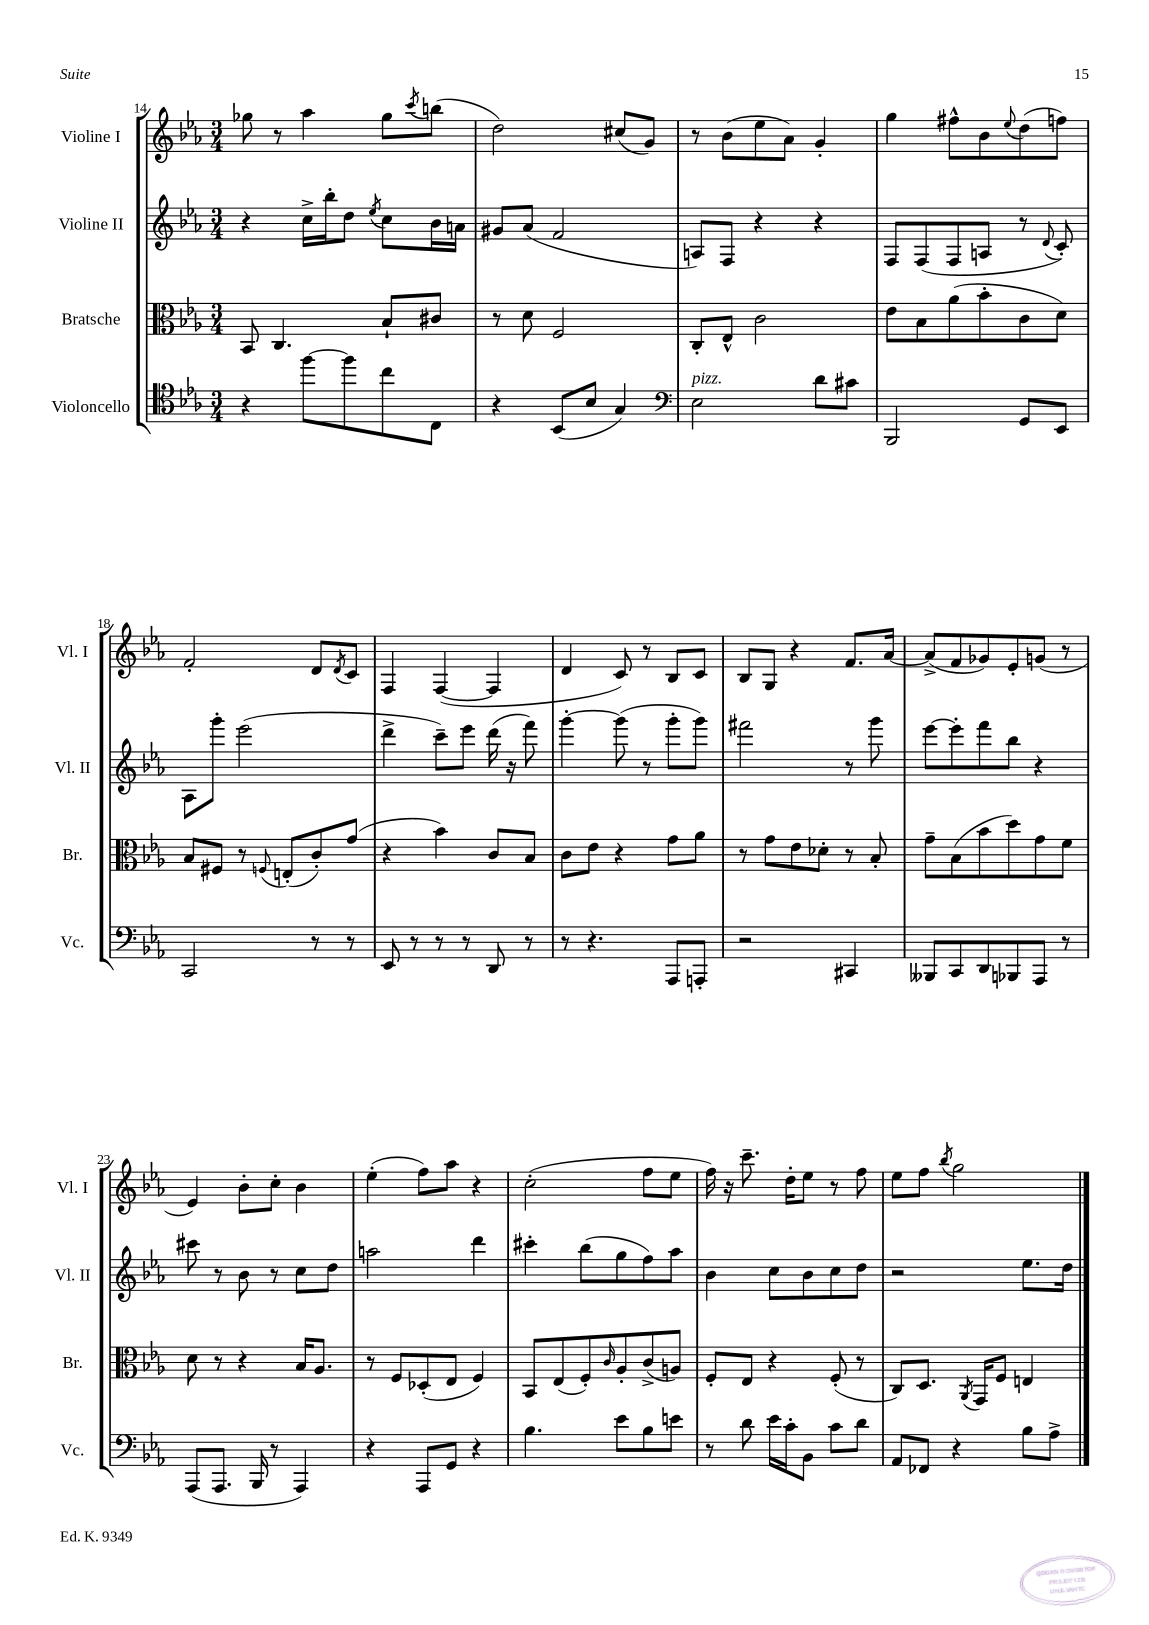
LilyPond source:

<<
\new StaffGroup <<
\new Staff = "s0" \with { instrumentName = "Violine I" shortInstrumentName = "Vl. I" } {
    \clef treble \key ees \major \numericTimeSignature \time 3/4
    ges''8 r8 aes''4 ges''8 \acciaccatura { c'''8 } b''8( |
    d''2) cis''8( g'8) |
    r8 bes'8( ees''8 aes'8) g'4-. |
    g''4 fis''8-^ bes'8 \appoggiatura { ees''8 } d''8( f''8) |
    f'2-. d'8 \acciaccatura { d'8 } c'8 |
    f4 f4~( f4 |
    d'4 c'8) r8 bes8 c'8 |
    bes8 g8 r4 f'8. aes'16~ |
    aes'8->( f'8 ges'8) ees'8-. g'8( r8 |
    ees'4) bes'8-. c''8-. bes'4 |
    ees''4-.( f''8) aes''8 r4 |
    c''2-.( f''8 ees''8 |
    f''16) r16 c'''8.-- d''16-. ees''8 r8 f''8 |
    ees''8 f''8 \acciaccatura { bes''8 } g''2 \bar "|." |
}
\new Staff = "s1" \with { instrumentName = "Violine II" shortInstrumentName = "Vl. II" } {
    \clef treble \key ees \major \numericTimeSignature \time 3/4
    r4 c''16-> bes''16-. d''8 \acciaccatura { ees''8 } c''8 bes'16 a'16 |
    gis'8 aes'8( f'2 |
    a8) f8 r4 r4 |
    f8 f8( f8 a8 r8 \appoggiatura { d'8 } c'8-.) |
    aes8 g'''8-. ees'''2( |
    d'''4-> c'''8--) ees'''8 d'''16( r16 f'''8) |
    g'''4~-. g'''8( r8 g'''8-. g'''8) |
    fis'''2 r8 g'''8 |
    ees'''8~ ees'''8-. f'''8 bes''8 r4 |
    cis'''8 r8 bes'8 r8 c''8 d''8 |
    a''2 d'''4 |
    cis'''4-. bes''8( g''8 f''8) aes''8 |
    bes'4 c''8 bes'8 c''8 d''8 |
    r2 ees''8. d''16 \bar "|." |
}
\new Staff = "s2" \with { instrumentName = "Bratsche" shortInstrumentName = "Br." } {
    \clef alto \key ees \major \numericTimeSignature \time 3/4
    bes,8 c4. bes8-! cis'8 |
    r8 d'8 f2 |
    c8-. ees8-^ c'2 |
    ees'8 bes8 aes'8( bes'8-. c'8 d'8) |
    bes8 fis8 r8 \appoggiatura { f8 } e8-.( c'8-.) g'8( |
    r4 bes'4) c'8 bes8 |
    c'8 ees'8 r4 g'8 aes'8 |
    r8 g'8 ees'8 des'8-. r8 bes8-. |
    g'8-- bes8( bes'8 d''8) g'8 f'8 |
    d'8 r8 r4 bes16 aes8. |
    r8 f8 des8-.( ees8 f4) |
    bes,8 ees8( f8-.) \grace { c'16 } aes8-. c'8->( a8) |
    f8-. ees8 r4 f8-.( r8 |
    c8) d8. \acciaccatura { aes,8 } g,16 f8 e4 \bar "|." |
}
\new Staff = "s3" \with { instrumentName = "Violoncello" shortInstrumentName = "Vc." } {
    \clef tenor \key ees \major \numericTimeSignature \time 3/4
    r4 f''8~ f''8 c''8 c8 |
    r4 bes,8( bes8 g4) |
    \clef bass ees2^\markup { \italic "pizz." } d'8 cis'8 |
    bes,,2 g,8 ees,8 |
    c,2 r8 r8 |
    ees,8 r8 r8 r8 d,8 r8 |
    r8 r4. aes,,8 a,,8-. |
    r2 cis,4 |
    beses,,8 c,8 d,8 bes,,8 aes,,8 r8 |
    aes,,8( aes,,8. bes,,16 r8 aes,,4) |
    r4 aes,,8 g,8 r4 |
    bes4. ees'8 bes8 e'8 |
    r8 d'8 ees'16 c'16-. bes,8 c'8 d'8 |
    aes,8 fes,8 r4 bes8 aes8-> \bar "|." |
}
>>
>>
\layout { \context { \Score currentBarNumber = #14 } }
